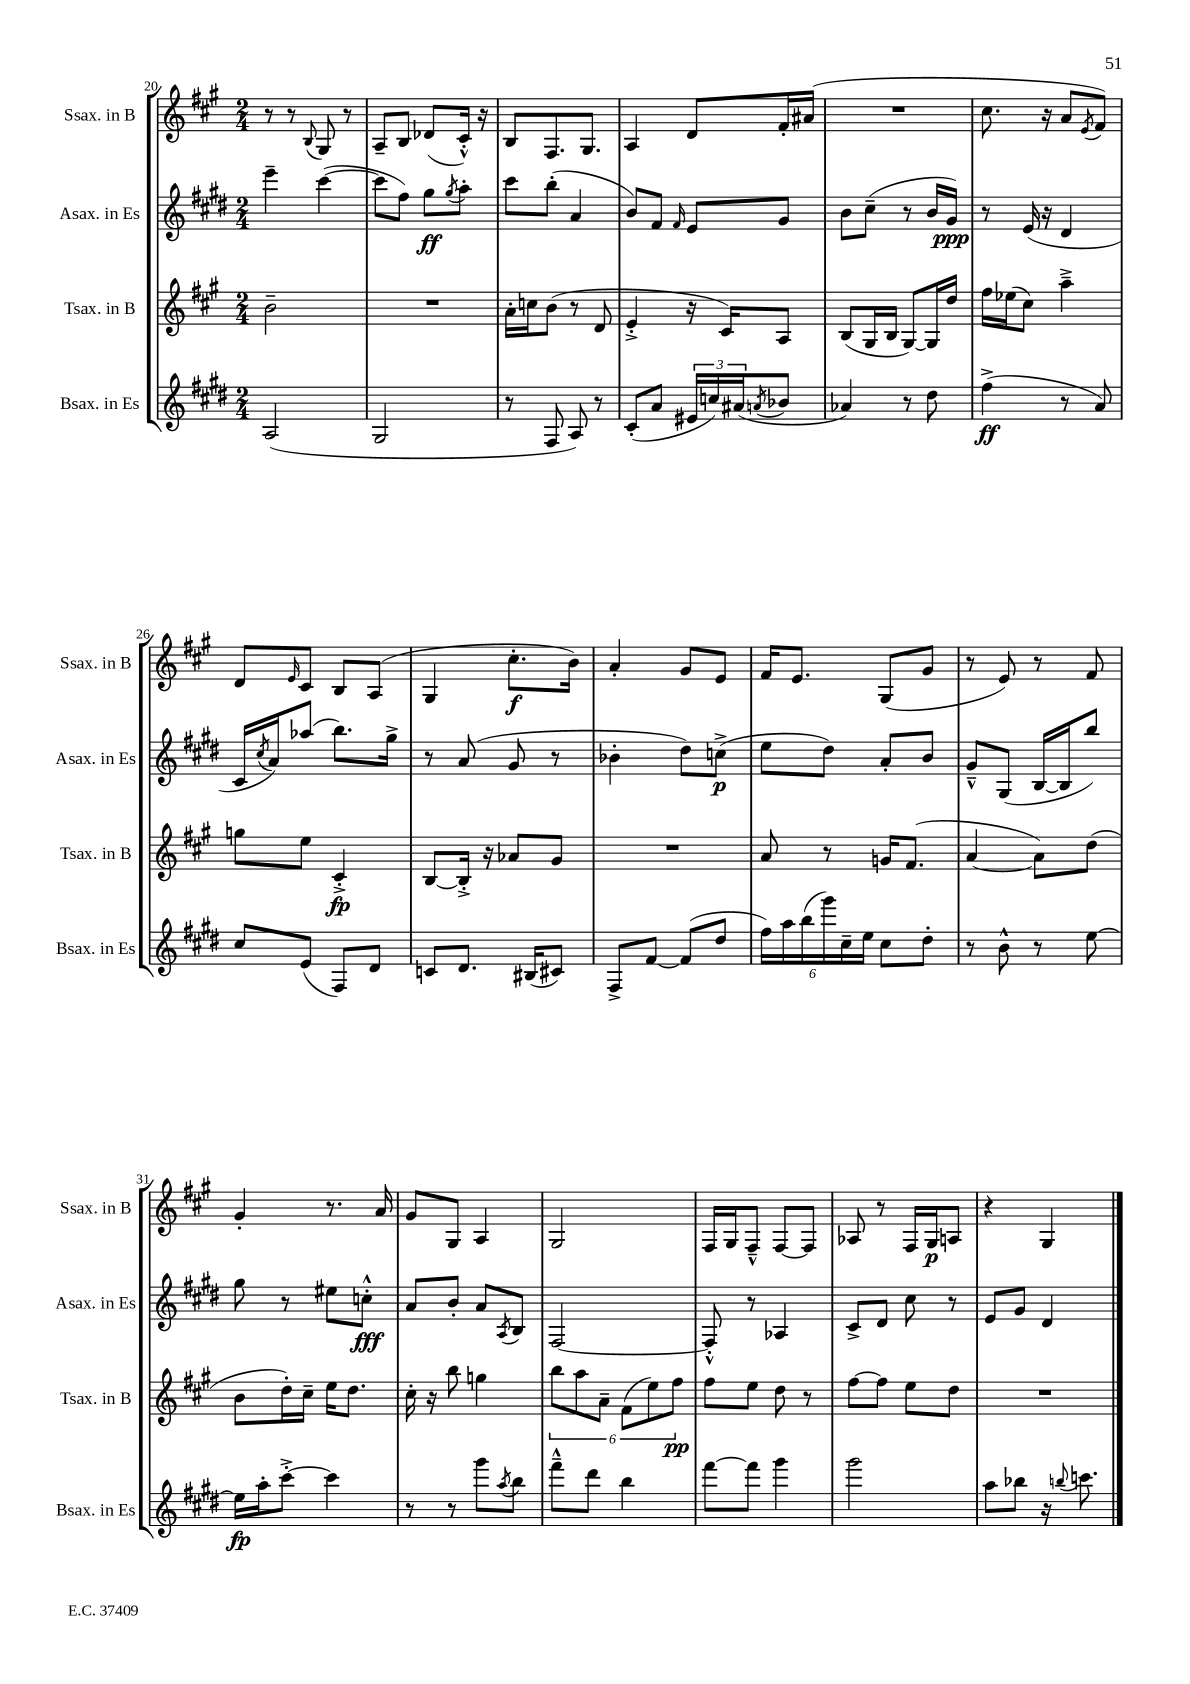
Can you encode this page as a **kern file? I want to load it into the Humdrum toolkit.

**kern	**dynam	**kern	**dynam	**kern	**dynam	**kern	**dynam
*part4	*part4	*part3	*part3	*part2	*part2	*part1	*part1
*staff4	*staff4	*staff3	*staff3	*staff2	*staff2	*staff1	*staff1
*I"Bsax. in Es	*	*I"Tsax. in B	*	*I"Asax. in Es	*	*I"Ssax. in B	*
*I'Bsax. in Es	*	*I'Tsax. in B	*	*I'Asax. in Es	*	*I'Ssax. in B	*
*clefG2	*	*clefG2	*	*clefG2	*	*clefG2	*
*k[f#c#g#d#]	*	*k[f#c#g#]	*	*k[f#c#g#d#]	*	*k[f#c#g#]	*
*M2/4	*	*M2/4	*	*M2/4	*	*M2/4	*
=20	=20	=20	=20	=20	=20	=20	=20
(2A/	.	2b~\	.	4eee~\	.	8r	.
.	.	.	.	.	.	8r	.
.	.	.	.	.	.	8qqB/	.
.	.	.	.	([4ccc#\	.	8G#/	.
.	.	.	.	.	.	8r	.
=21	=21	=21	=21	=21	=21	=21	=21
2G#/	.	2r	.	8ccc#\L]	.	8A~/L	.
.	.	.	.	8ff#\J)	.	8B/J	.
.	.	.	.	8gg#\L	ff	(8d-X/L	.
.	.	.	.	8qgg#/	.	.	.
.	.	.	.	8aa'\J	.	16c#'^^/Jk)	.
.	.	.	.	.	.	16r	.
=22	=22	=22	=22	=22	=22	=22	=22
8r	.	16a'\LL	.	8ccc#\L	.	8B/L	.
.	.	16ccn\J	.	.	.	.	.
8F#/	.	(8b\J	.	(8bb'\J	.	8.F#/	.
8A/)	.	8r	.	4a/	.	.	.
.	.	.	.	.	.	8.G#/J	.
8r	.	8d/	.	.	.	.	.
=23	=23	=23	=23	=23	=23	=23	=23
(8c#'/L	.	4e'^/	.	8b/L)	.	4A/	.
8a/J	.	.	.	8f#/J	.	.	.
.	.	.	.	16qqf#/	.	.	.
24e#X/LL	.	16r	.	8e/L	.	8d/L	.
24ccn/)	.	.	.	.	.	.	.
.	.	16c#/KL)	.	.	.	.	.
(24a#X/J	.	.	.	.	.	.	.
8qan/	.	.	.	.	.	.	.
8b-X/J	.	8A/J	.	8g#/J	.	16f#'/L	.
.	.	.	.	.	.	(16a#X/JJ	.
=24	=24	=24	=24	=24	=24	=24	=24
4a-X/)	.	(8B/L	.	8b\L	.	2r	.
.	.	16G#/L	.	(8cc#~\J	.	.	.
.	.	16B/JJ	.	.	.	.	.
8r	.	[8G#/L)	.	8r	.	.	.
8dd#\	.	16G#/L]	.	16b/LL	.	.	.
.	.	16dd/JJ	.	16g#/JJ)	ppp	.	.
=25	=25	=25	=25	=25	=25	=25	=25
(4ff#^\	ff	16ff#\LL	.	8r	.	8.cc#\	.
.	.	(16ee-X\J	.	.	.	.	.
.	.	8cc#\J)	.	(16e/	.	.	.
.	.	.	.	16r	.	16r	.
8r	.	4aa~^\	.	4d#/	.	8a/L	.
.	.	.	.	.	.	8qe/	.
8a/)	.	.	.	.	.	8f#/J)	.
!!LO:LB:g=z
=26	=26	=26	=26	=26	=26	=26	=26
8cc#/L	.	8ggn\L	.	16c#/LL	.	8d/L	.
.	.	.	.	8qcc#/	.	.	.
.	.	.	.	16a/J)	.	.	.
.	.	.	.	.	.	16qqe/	.
(8e/J	.	8ee\J	.	(8aa-X/J	.	8c#/J	.
8F#/L)	.	4c#'^/	fp	8.bb\L)	.	8B/L	.
8d#/J	.	.	.	.	.	(8A/J	.
.	.	.	.	16gg#^\Jk	.	.	.
=27	=27	=27	=27	=27	=27	=27	=27
8cn/L	.	[8B/L	.	8r	.	4G#/	.
8.d#/J	.	16B'^/Jk]	.	(8a/	.	.	.
.	.	16r	.	.	.	.	.
.	.	8a-X/L	.	8g#/	.	8.cc#'\L	f
(16B#X/KL	.	.	.	.	.	.	.
8c#X/J)	.	8g#/J	.	8r	.	.	.
.	.	.	.	.	.	16b\Jk)	.
=28	=28	=28	=28	=28	=28	=28	=28
8F#^/L	.	2r	.	4b-X'\	.	4a'/	.
[8f#/J	.	.	.	.	.	.	.
(8f#/L]	.	.	.	8dd#\L)	.	8g#/L	.
8dd#/J	.	.	.	(8ccn^\J	p	8e/J	.
=29	=29	=29	=29	=29	=29	=29	=29
24ff#\LL)	.	8a/	.	8ee\L	.	16f#/KL	.
24aa\	.	.	.	.	.	.	.
.	.	.	.	.	.	8.e/J	.
(24bb\	.	.	.	.	.	.	.
24ggg#\)	.	8r	.	8dd#\J)	.	.	.
24cc#~\	.	.	.	.	.	.	.
24ee\JJ	.	.	.	.	.	.	.
8cc#\L	.	16gn/KL	.	8a'/L	.	(8G#/L	.
.	.	(8.f#/J	.	.	.	.	.
8dd#'\J	.	.	.	8b/J	.	8g#/J	.
=30	=30	=30	=30	=30	=30	=30	=30
8r	.	[4a/	.	8g#~^^/L	.	8r	.
8b^^\	.	.	.	(8G#/J	.	8e/)	.
8r	.	8a\L])	.	[16B/LL	.	8r	.
.	.	.	.	16B/J]	.	.	.
[8ee\	.	(8dd\J	.	8bb/J)	.	8f#/	.
!!LO:LB:g=z
=31	=31	=31	=31	=31	=31	=31	=31
16ee\LL]	fp	8b\L	.	8gg#\	.	4g#'/	.
16aa'\J	.	.	.	.	.	.	.
[8ccc#'^\J	.	16dd'\L)	.	8r	.	.	.
.	.	16cc#~\JJ	.	.	.	.	.
4ccc#\]	.	16ee\KL	.	8ee#X\L	.	8.r	.
.	.	8.dd\J	.	.	.	.	.
.	.	.	.	8ccn'^^\J	fff	.	.
.	.	.	.	.	.	16a/	.
=32	=32	=32	=32	=32	=32	=32	=32
8r	.	16cc#'\	.	8a/L	.	8g#/L	.
.	.	16r	.	.	.	.	.
8r	.	8bb\	.	8b'/J	.	8G#/J	.
8ggg#\L	.	4ggn\	.	8a/L	.	4A/	.
8qaa/	.	.	.	8qA/	.	.	.
8bb\J	.	.	.	8B/J	.	.	.
=33	=33	=33	=33	=33	=33	=33	=33
8fff#~^^\L	.	12bb\L	.	[2F#/	.	2G#/	.
.	.	12aa\	.	.	.	.	.
8ddd#\J	.	.	.	.	.	.	.
.	.	12a~\J	.	.	.	.	.
4bb\	.	(12f#\L	.	.	.	.	.
.	.	12ee\)	.	.	.	.	.
.	.	12ff#\J	pp	.	.	.	.
=34	=34	=34	=34	=34	=34	=34	=34
[8fff#\L	.	8ff#\L	.	8F#'^^/]	.	16F#/LL	.
.	.	.	.	.	.	16G#/J	.
8fff#\J]	.	8ee\J	.	8r	.	8F#~^^/J	.
4ggg#\	.	8dd\	.	4A-X/	.	[8F#/L	.
.	.	8r	.	.	.	8F#/J]	.
=35	=35	=35	=35	=35	=35	=35	=35
2ggg#\	.	[8ff#\L	.	8c#^/L	.	8A-X/	.
.	.	8ff#\J]	.	8d#/J	.	8r	.
.	.	8ee\L	.	8cc#\	.	16F#/LL	.
.	.	.	.	.	.	16G#/J	p
.	.	8dd\J	.	8r	.	8An/J	.
=36	=36	=36	=36	=36	=36	=36	=36
8aa\L	.	2r	.	8e/L	.	4r	.
8bb-X\J	.	.	.	8g#/J	.	.	.
16r	.	.	.	4d#/	.	4G#/	.
8qqbbn/	.	.	.	.	.	.	.
8.cccn\	.	.	.	.	.	.	.
==	==	==	==	==	==	==	==
*-	*-	*-	*-	*-	*-	*-	*-
